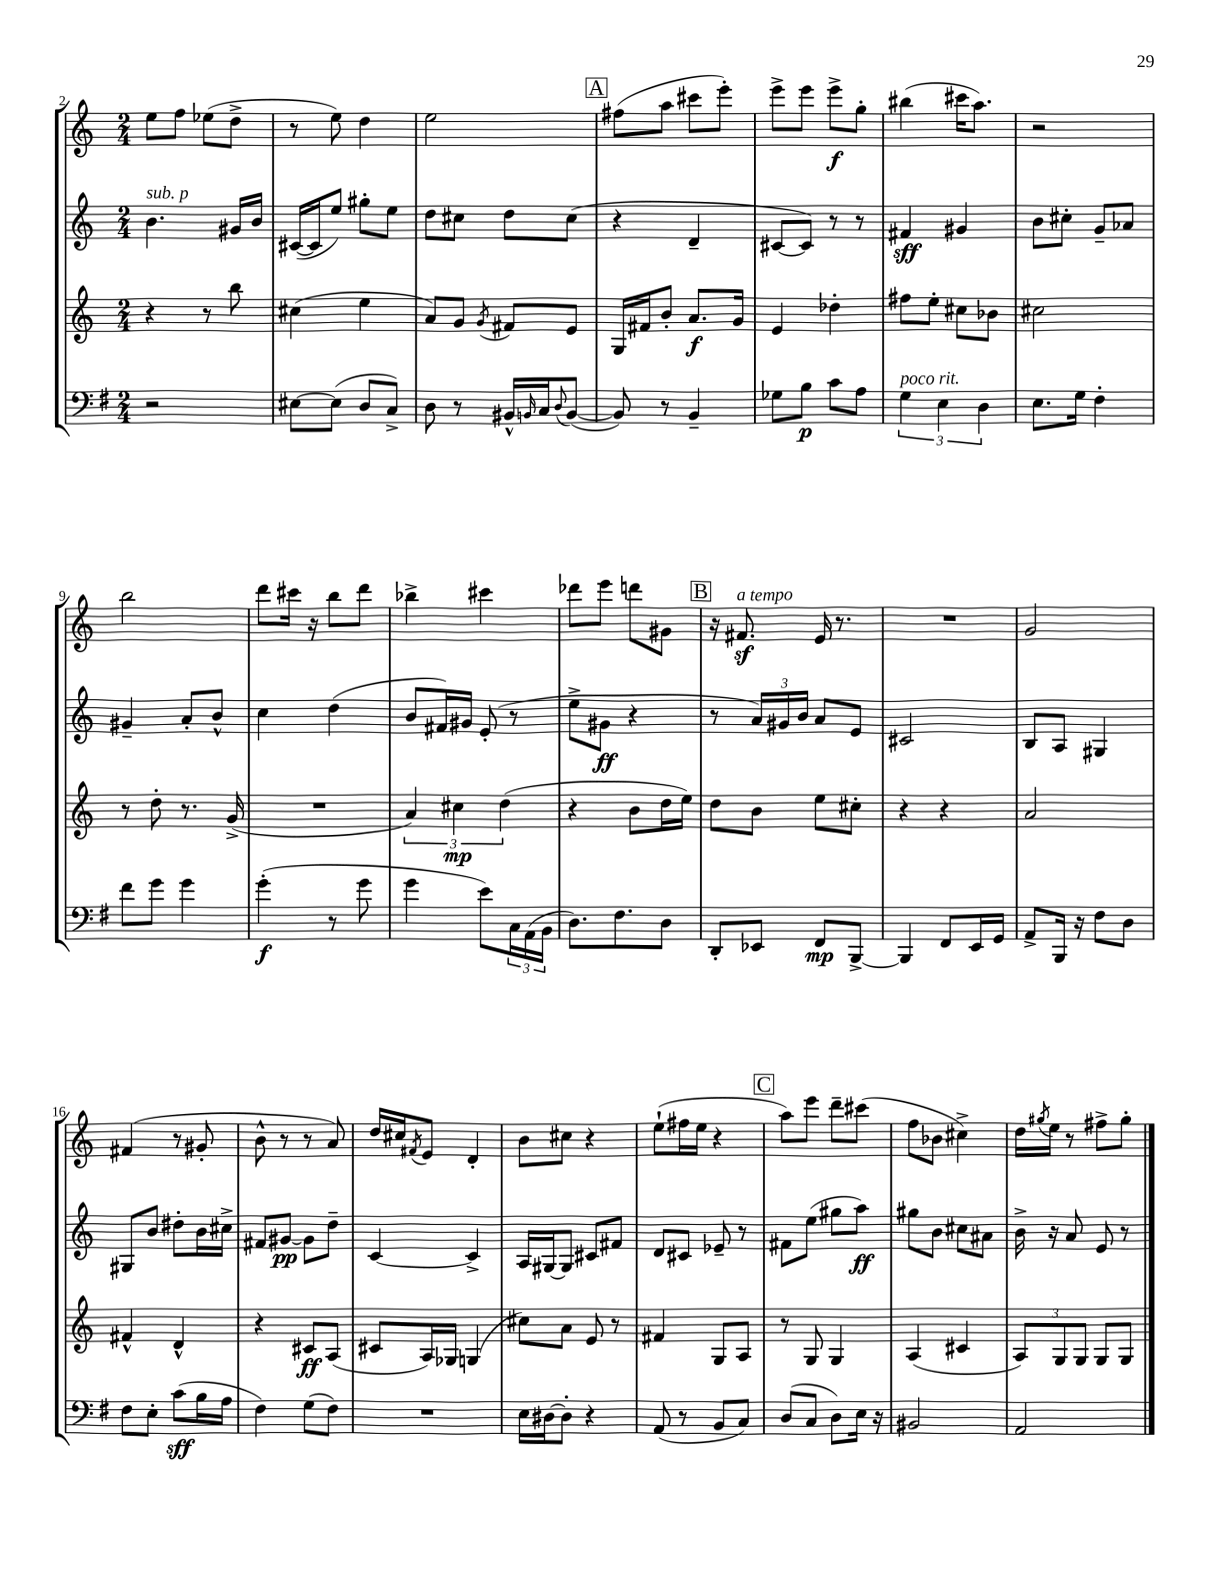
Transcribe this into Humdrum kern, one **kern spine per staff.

**kern	**kern	**kern	**kern
*staff4	*staff3	*staff2	*staff1
*clefF4	*clefG2	*clefG2	*clefG2
*k[f#]	*k[]	*k[]	*k[]
*M2/4	*M2/4	*M2/4	*M2/4
2r	4r	4.b\	8ee\L
.	.	.	8ff\J
.	8r	.	(8ee-\L
.	8bb\	16g#/LL	8dd^\J
.	.	16b/JJ	.
=	=	=	=
[8E#\L	(4cc#\	([16c#/LL	8r
.	.	16c#/]J	.
(8E#\]J	.	8ee/J)	8ee\)
8D/L	4ee\	8gg#'\L	4dd\
8C^/J)	.	8ee\J	.
=	=	=	=
8D\	8a/L)	8dd\L	2ee\
8r	8g/J	8cc#\J	.
.	8qg/	.	.
16BB#^^/LL	8f#/L	8dd\L	.
16qqBB/	.	.	.
16C/J	.	.	.
8qqD/	.	.	.
([8BB/J	8e/J	(8cc#\J	.
=	=	=	=
8BB/])	16G/LL	4r	(8ff#\L
.	16f#/J	.	.
8r	8b'/J	.	8aa\J
4BB~/	8.a/L	4d~/	8ccc#\L
.	.	.	8eee'\J)
.	16g/Jk	.	.
=	=	=	=
8G-\L	4e/	[8c#/L	8eee^\L
8B\J	.	8c#/]J)	8eee\J
8c\L	4dd-'\	8r	8eee^\L
8A\J	.	8r	8gg'\J
=	=	=	=
6G\	8ff#\L	4f#/	(4bb#\
.	8ee'\J	.	.
6E\	.	.	.
.	8cc#\L	4g#/	16ccc#\LK
.	.	.	8.aa\J)
6D\	.	.	.
.	8b-\J	.	.
=	=	=	=
8.E\L	2cc#\	8b\L	2r
.	.	8cc#'\J	.
16G\Jk	.	.	.
4F#'\	.	8g~/L	.
.	.	8a-/J	.
=	=	=	=
8f#\L	8r	4g#~/	2bb\
8g\J	8dd'\	.	.
4g\	8.r	8a'/L	.
.	.	8b^^/J	.
.	(16g^/	.	.
=	=	=	=
(4g'\	2r	4cc\	8ddd\L
.	.	.	16ccc#\Jk
.	.	.	16r
8r	.	(4dd\	8bb\L
8g\	.	.	8ddd\J
=	=	=	=
4g\	6a/)	8b/L	4bb-^\
.	.	16f#/L)	.
.	6cc#\	.	.
.	.	16g#/JJ	.
8e\L)	.	(8e'/	4ccc#\
.	(6dd\	.	.
24C\L	.	8r	.
(24AA\	.	.	.
24BB\JJ	.	.	.
=	=	=	=
8.D\L)	4r	8ee^\L	8ddd-\L
.	.	8g#\J	8eee\J
8.F#\	.	.	.
.	8b\L	4r	8ddd\L
8D\J	16dd\L	.	8g#\J
.	16ee\JJ)	.	.
=	=	=	=
8DD'/L	8dd\L	8r	16r
.	.	.	8.f#/
8EE-/J	8b\J	24a/LL)	.
.	.	24g#/	.
.	.	24b/JJ	.
8FF#/L	8ee\L	8a/L	16e/
.	.	.	8.r
[8BBB^/J	8cc#'\J	8e/J	.
=	=	=	=
4BBB/]	4r	2c#/	2r
8FF#/L	4r	.	.
16EE/L	.	.	.
16GG/JJ	.	.	.
=	=	=	=
8AA^/L	2a/	8B/L	2g/
16BBB/Jk	.	8A/J	.
16r	.	.	.
8F#\L	.	4G#/	.
8D\J	.	.	.
=	=	=	=
8F#\L	4f#^^/	8G#/L	(4f#/
8E'\J	.	8b/J	.
(8c\L	4d^^/	8dd#'\L	8r
16B\L	.	16b\L	8g#'/
16A\JJ	.	16cc#^\JJ	.
=	=	=	=
4F#\)	4r	8f#/L	8b^^\
.	.	[8g#/J	8r
(8G\L	8c#/L	8g#\]L	8r
8F#\J)	(8A/J	8dd~\J	8a/)
=	=	=	=
2r	8c#/L	[4c/	16dd/LL
.	.	.	16cc#/J
.	.	.	8qf#/
.	16A/L)	.	8e/J
.	16G-/JJ	.	.
.	(4G/	4c^/]	4d'/
=	=	=	=
16E\LL	8cc#\L)	16A/LL	8b\L
[16D#\J	.	[16G#/J	.
8D#'\]J	8a\J	8G#/]J	8cc#\J
4r	8e/	8c#/L	4r
.	8r	8f#/J	.
=	=	=	=
(8AA/	4f#/	8d/L	(8ee`\L
8r	.	8c#/J	16ff#\L
.	.	.	16ee\JJ
8BB/L	8G/L	8e-~/	4r
8C/J)	8A/J	8r	.
=	=	=	=
(8D/L	8r	8f#\L	8aa\L)
8C/J	8G/	(8ee\J	8eee\J
8D\L)	4G/	8gg#\L	8ddd~\L
16E\Jk	.	8aa\J)	(8ccc#\J
16r	.	.	.
=	=	=	=
2BB#/	(4A/	8gg#\L	8ff\L
.	.	8b\J	8b-\J
.	4c#/	8cc#\L	4cc#^\)
.	.	8a#\J	.
=	=	=	=
2AA/	12A/L)	16b^\	16dd\LL
.	.	.	8qgg#/
.	.	16r	16ee\JJ
.	12G/	.	.
.	.	8a/	8r
.	12G/J	.	.
.	8G/L	8e/	8ff#^\L
.	8G/J	8r	8gg#'\J
==	==	==	==
*-	*-	*-	*-
